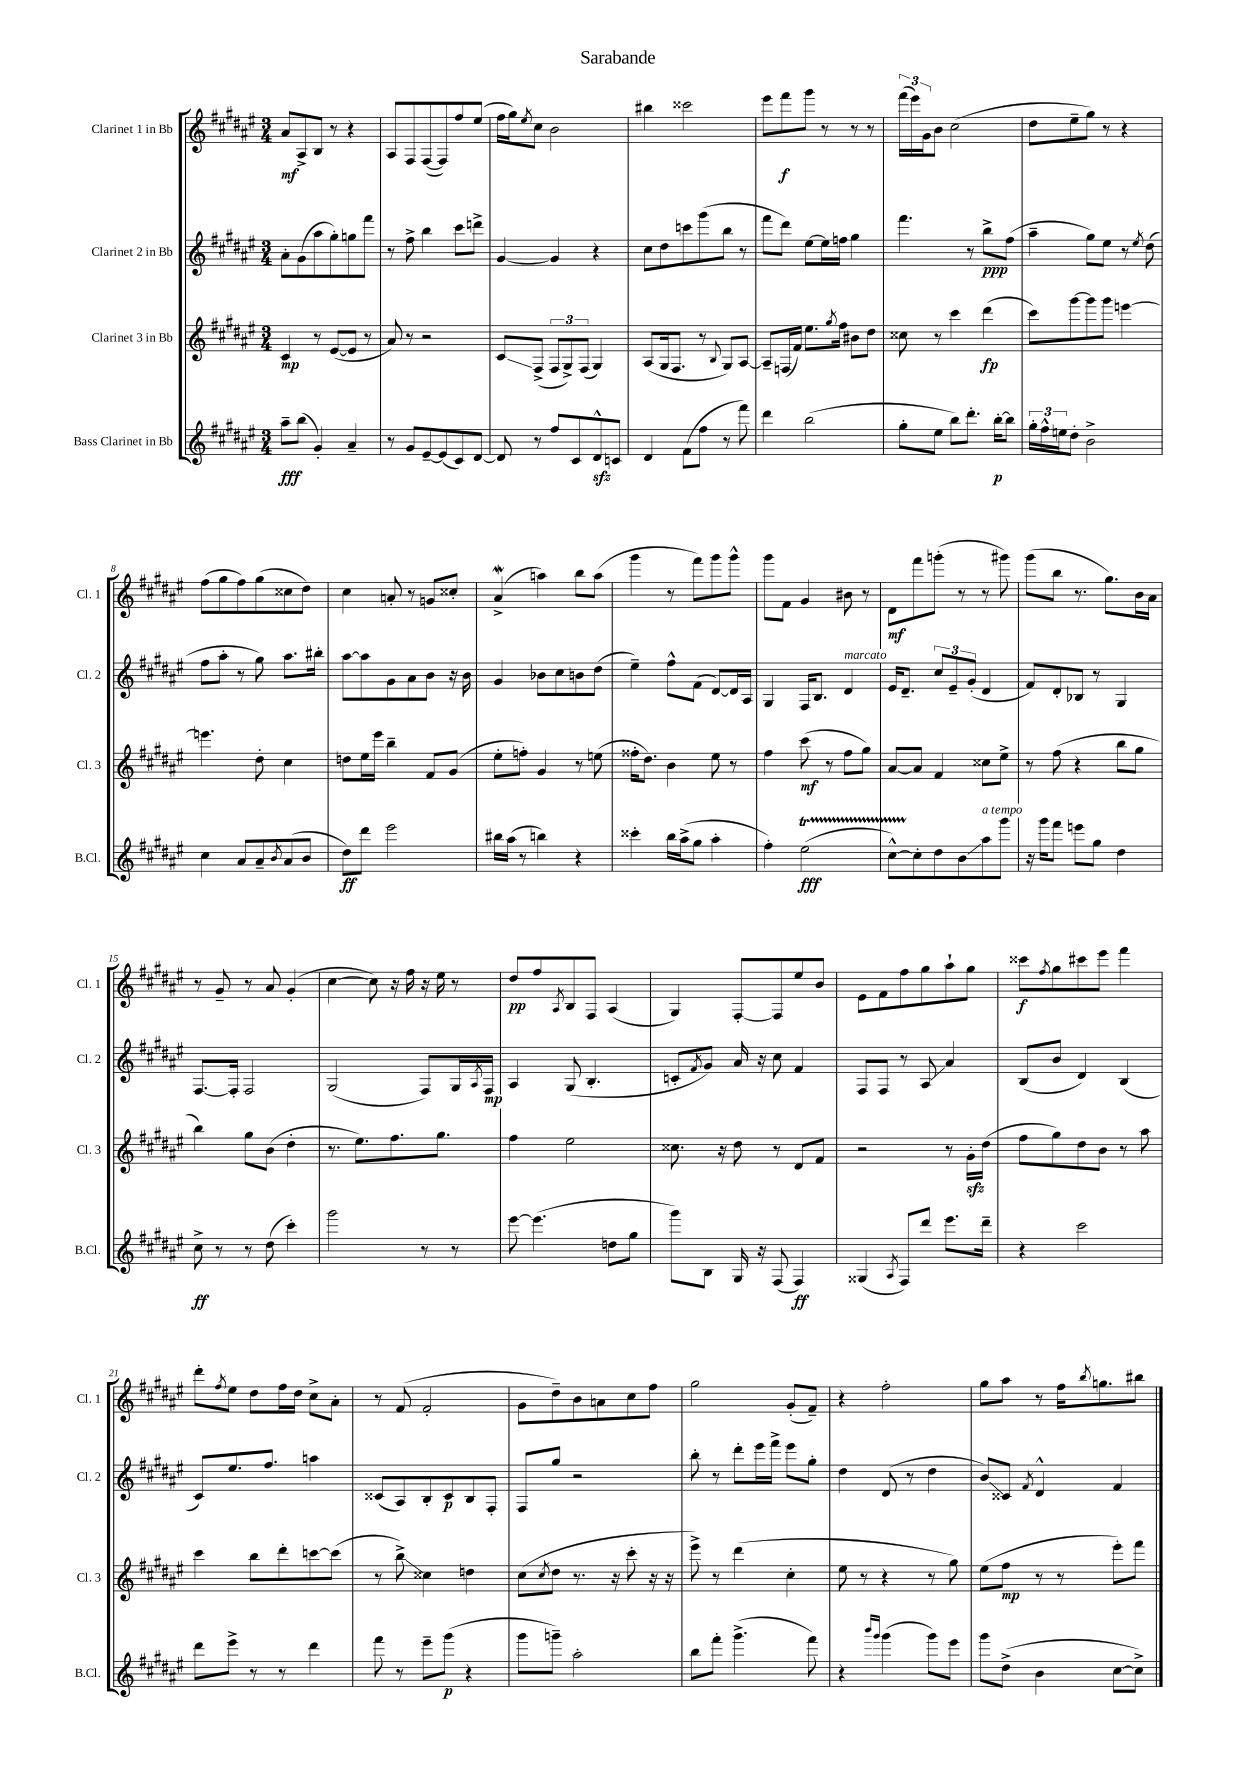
\header { title = "Sarabande" }
<<
\new StaffGroup <<
\new Staff = "s0" \with { instrumentName = "Clarinet 1 in Bb" shortInstrumentName = "Cl. 1" } {
    \clef treble \key fis \major \numericTimeSignature \time 3/4
    ais'8\mf ais8-> b8 r8 r4 |
    ais8 fis8 fis8~( fis8) fis''8 eis''8( |
    fis''16 gis''16) \acciaccatura { eis''8 } cis''8 b'2 |
    bis''4 cisis'''2 |
    eis'''8 fis'''8\f gis'''8 r8 r8 r8 |
    \tuplet 3/2 { fis'''16( eis'''16) gis'16 } b'8 cis''2( |
    dis''8 eis''8-- gis''8) r8 r4 |
    fis''8( gis''8 fis''8) gis''8( cisis''8 dis''8) |
    cis''4 a'8-. r8 g'8 cisis''8-. |
    ais'4->\mordent( a''4) b''8 a''8( |
    gis'''4 r8 fis'''8) gis'''8 gis'''8-^ |
    gis'''8 fis'8 gis'4 bis'8 r8 |
    dis'8\mf fis'''8 g'''8-.( r8 r8 gis'''8) |
    gis'''8( b''8 r8. gis''8.) b'16 ais'16 |
    r8 gis'8-- r8 ais'8 gis'4-.( |
    cis''4~ cis''8) r16 fis''16 r16 eis''16 r8 |
    dis''8\pp fis''8 \acciaccatura { ais8 } b8 fis8 ais4( |
    gis4) fis8~-. fis8 eis''8 b'8 |
    eis'8 fis'8 fis''8 gis''8 ais''8-! gis''8 |
    cisis'''8\f \acciaccatura { fis''8 } gis''8 cis'''8 eis'''8 fis'''4 |
    dis'''8-. \acciaccatura { fis''8 } eis''8 dis''8 fis''16 dis''16 cis''8-> ais'8-. |
    r8 fis'8( fis'2-. |
    gis'8 dis''8--) b'8 a'8 cis''8 fis''8 |
    gis''2 gis'8-.( fis'8--) |
    r4 fis''2-. |
    gis''8 ais''8 r8 fis''16 \acciaccatura { b''8 } g''8. bis''8 \bar "|." |
}
\new Staff = "s1" \with { instrumentName = "Clarinet 2 in Bb" shortInstrumentName = "Cl. 2" } {
    \clef treble \key fis \major \numericTimeSignature \time 3/4
    ais'8-. gis'8( ais''8 gis''8-.) g''8 fis'''8 |
    r8 fis''8-> b''4 cis'''8 d'''8-> |
    gis'4~ gis'4 r4 |
    cis''8 dis''8 c'''8 gis'''8( b''8 r8 |
    fis'''8 dis'''8) eis''8~ eis''16 f''16 gis''4 |
    fis'''4. r8 b''8->\ppp fis''8( |
    ais''4-- gis''8) eis''8 r8 \acciaccatura { eis''8 } dis''8( |
    fis''8 ais''8-. r8 gis''8) ais''8. bis''16-. |
    ais''8~ ais''8 gis'8 ais'8 b'8 r16 b'16 |
    gis'4 bes'8 cis''8 b'8 dis''8( |
    eis''4--) fis''8-^ fis'8( dis'8~) dis'16 ais16 |
    gis4 fis16 b8. dis'4^\markup { \italic "marcato" } |
    eis'16 dis'8.-- \tuplet 3/2 { cis''8 eis'8-- gis'8-.( } dis'4 |
    fis'8) dis'8-. bes8 r8 gis4 |
    fis8.~ fis16-. fis2 |
    gis2( fis8) gis16 \acciaccatura { ais8 } fis16\mp |
    ais4 gis8( b4.-. |
    c'8-. \acciaccatura { fis'8 } gis'8) ais'16 r16 cis''8 fis'4 |
    fis8 fis8 r8 ais8\glissando ais'4 |
    b8( b'8 dis'4) b4( |
    cis'8) eis''8. fis''8. a''4 |
    cisis'8( ais8) b8-. cisis'8\p b8 fis8-. |
    fis8 gis''8 r2 |
    b''8-. r8 dis'''8-. eis'''16 fis'''16-> eis'''8 gis''8-. |
    dis''4 dis'8( r8 dis''4 |
    b'8\glissando) cisis'8 \acciaccatura { fis'8 } dis'4-^ fis'4 \bar "|." |
}
\new Staff = "s2" \with { instrumentName = "Clarinet 3 in Bb" shortInstrumentName = "Cl. 3" } {
    \clef treble \key fis \major \numericTimeSignature \time 3/4
    cis'4\mp r8 eis'8~( eis'8 r8 |
    ais'8) r8 r2 |
    cis'8\glissando fis8->( \tuplet 3/2 { fis8 gis8->) fis8( } gis4) |
    ais8( gis16 fis8. r8 \appoggiatura { b8 } gis8) ais8~ |
    ais8-- f16( fis'16) eis''8. \acciaccatura { gis''8 } fis''16 bis'8 dis''8 |
    cisis''8 r8 cis'''4 dis'''4\fp( |
    cis'''8) gis'''8~ gis'''8 gis'''8 e'''4~ |
    e'''4. dis''8-. cis''4 |
    d''8 eis''16 eis'''16 b''4-- fis'8 gis'8( |
    eis''8-. f''8-.) gis'4 r8 e''8( |
    fisis''16-. dis''8.) b'4 eis''8 r8 |
    fis''4 cis'''8\mf( r8 fis''8 gis''8) |
    ais'8~ ais'8 fis'4 cisis''8 eis''8-> |
    r8 fis''8( r4 b''8 gis''8 |
    b''4) gis''8 b'8( dis''4-. |
    r8. eis''8.) fis''8. gis''8. |
    fis''4 eis''2 |
    cisis''8. r16 dis''8 r8 dis'8 fis'8 |
    r2 r8 gis'16-.\sfz dis''16( |
    fis''8 gis''8) dis''8 b'8 r8 ais''8 |
    cis'''4 b''8 dis'''8-. c'''8~ c'''8( |
    r8 b''8->\glissando) cisis''4 d''4 |
    cis''8( \acciaccatura { cis''8 } dis''8 r8. r16 cis'''8-. r16 r16 |
    eis'''8->) r8 dis'''4( cis''4-. |
    eis''8 r8 r4 r8 gis''8) |
    eis''8( fis''8\mp r8 r8 eis'''8-.) fis'''8 \bar "|." |
}
\new Staff = "s3" \with { instrumentName = "Bass Clarinet in Bb" shortInstrumentName = "B.Cl." } {
    \clef treble \key fis \major \numericTimeSignature \time 3/4
    ais''8--\fff b''8( gis'4-.) ais'4-- |
    r8 gis'8 eis'8~-- eis'8( cis'8) dis'8~ |
    dis'8 r8 fis''8 cis'8 dis'8-^\sfz c'8 |
    dis'4 fis'8( fis''8 r8 fis'''8) |
    dis'''4 b''2( |
    gis''8-. eis''8 b''8) dis'''8.-. b''16~-.\p b''8 |
    \tuplet 3/2 { gis''16-. fis''16-^ e''16 } dis''8-. b'2-> |
    cis''4 ais'8 ais'8-- \acciaccatura { b'8 } ais'8( b'8 |
    dis''8\ff) dis'''8 eis'''2 |
    bis''16 ais''16( r8 b''4) r4 |
    cisis'''4-. b''16 ais''16->( gis''8 ais''4-. |
    fis''4-.) eis''2\startTrillSpan\fff( |
    cis''8~-^) cis''8-.\stopTrillSpan dis''8 b'8\glissando ais''8^\markup { \italic "a tempo" } gis'''8 |
    r16 gis'''16 fis'''8 e'''8 gis''8 dis''4 |
    cis''8->\ff r8 r8 dis''8( cis'''4-.) |
    gis'''2 r8 r8 |
    eis'''8~ eis'''4.( d''8 gis''8 |
    gis'''8) b8 gis16 r16 fis8( fis4\ff) |
    gisis4( \acciaccatura { ais8 } fis8) dis'''8 eis'''8. dis'''16-- |
    r4 cis'''2 |
    dis'''8 eis'''8-> r8 r8 dis'''4 |
    fis'''8 r8 eis'''8-- gis'''8\p( r4 |
    gis'''8 g'''8--) ais''2-. |
    b''8 fis'''8-. gis'''4.->( fis'''8) |
    r4 \grace { b'''16 gis'''16 } gis'''4( gis'''8) eis'''8 |
    gis'''8 dis''8->( b'4 cis''8~ cis''8->) \bar "|." |
}
>>
>>
